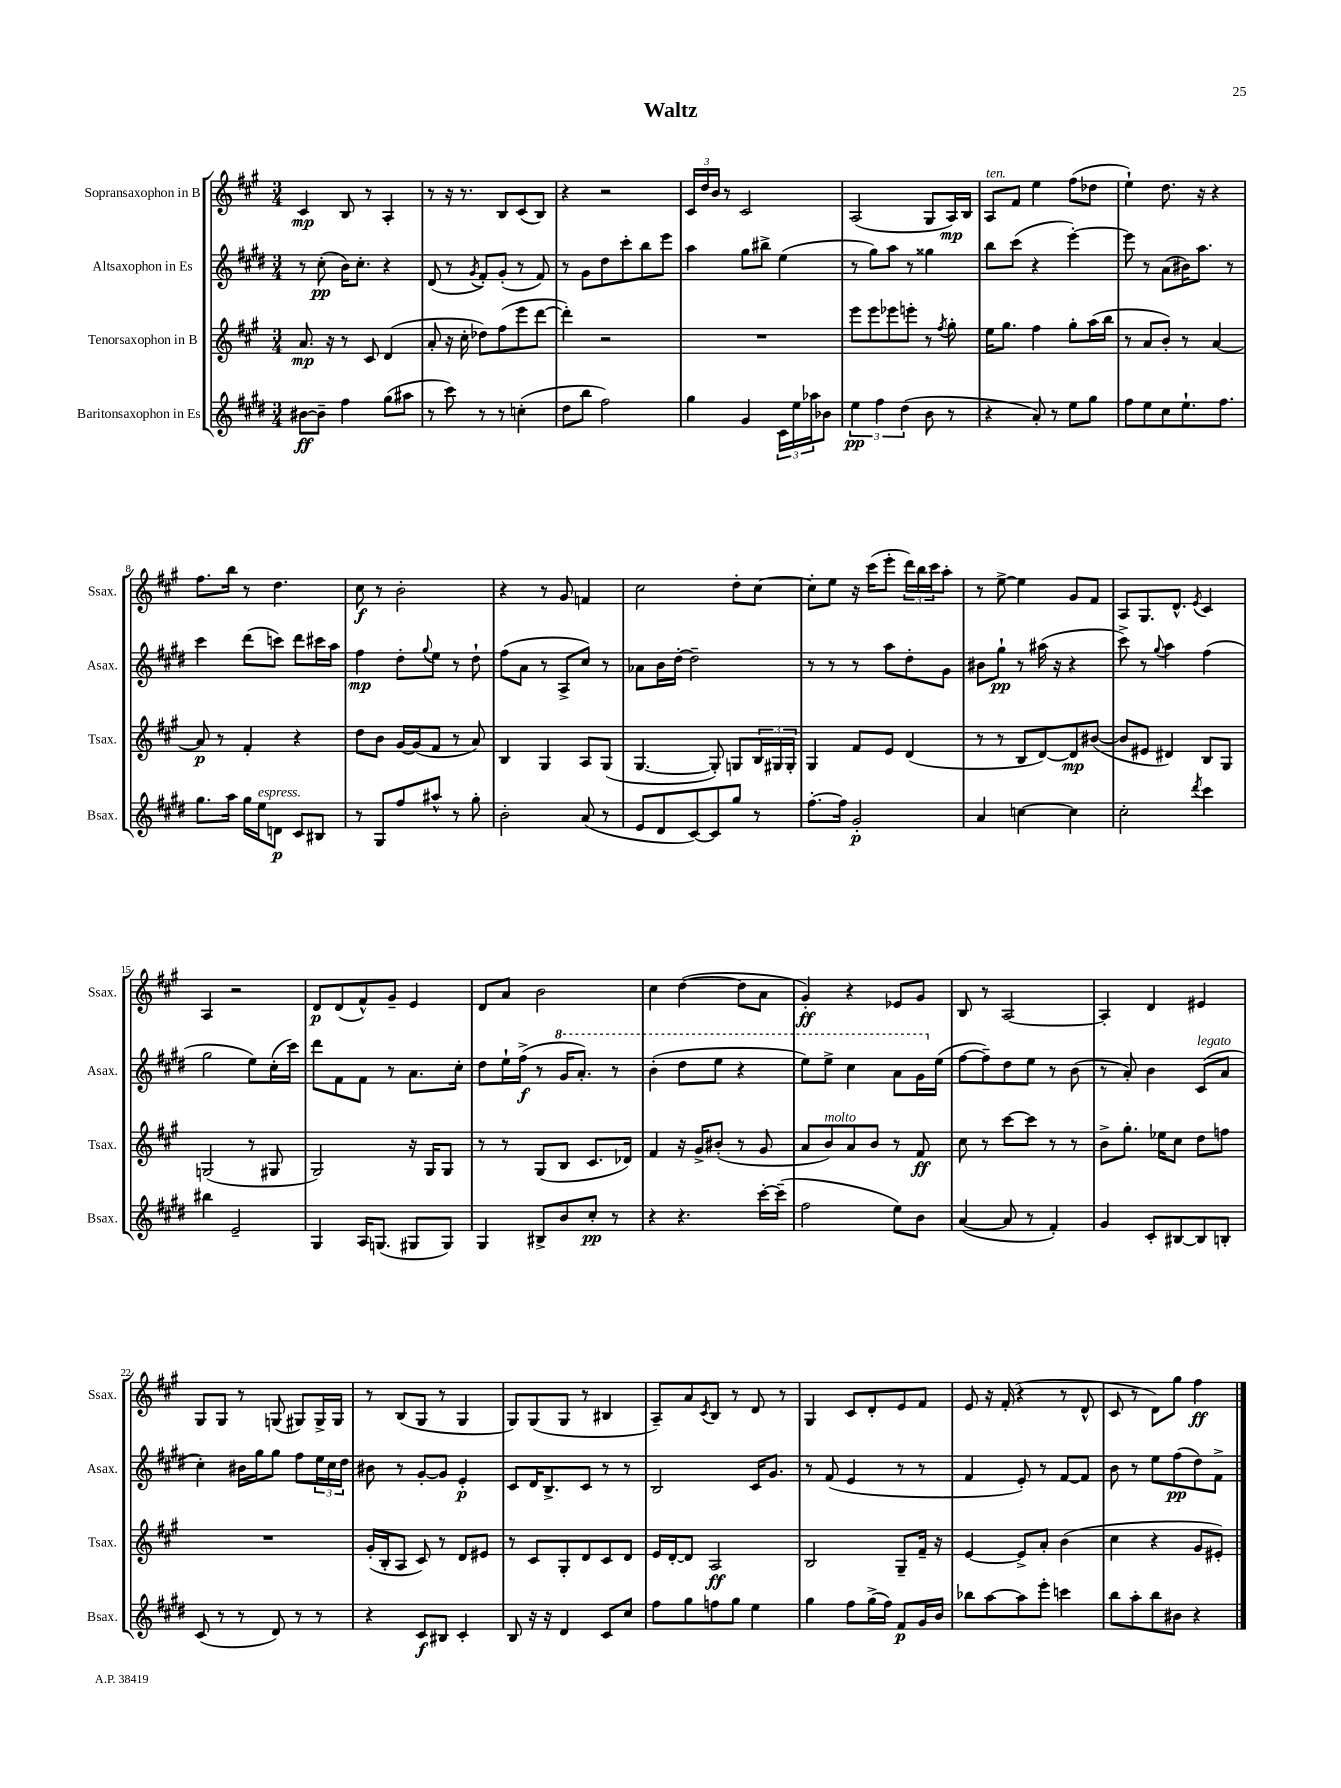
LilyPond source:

\header { title = "Waltz" }
<<
\new StaffGroup <<
\new Staff = "s0" \with { instrumentName = "Sopransaxophon in B" shortInstrumentName = "Ssax." } {
    \clef treble \key a \major \numericTimeSignature \time 3/4
    cis'4\mp b8 r8 a4-. |
    r8 r16 r8. b8 cis'8( b8) |
    r4 r2 |
    \tuplet 3/2 { cis'16 d''16 b'16 } r8 cis'2 |
    a2( gis8 a16\mp) b16 |
    a8^\markup { \italic "ten." } fis'8 e''4 fis''8( des''8 |
    e''4-!) d''8. r16 r4 |
    fis''8. b''16 r8 d''4. |
    cis''8\f r8 b'2-. |
    r4 r8 gis'8 f'4 |
    cis''2 d''8-. cis''8~ |
    cis''8-. e''8 r16 cis'''16( e'''8-. \tuplet 3/2 { d'''16) b''16 cis'''16 } a''8-. |
    r8 e''8~-> e''4 gis'8 fis'8 |
    a8 gis8. d'8.-^ \acciaccatura { e'8 } cis'4 |
    a4 r2 |
    d'8\p d'8( fis'8-^) gis'8-- e'4 |
    d'8 a'8 b'2 |
    cis''4 d''4~( d''8 a'8 |
    gis'4-.\ff) r4 ees'8 gis'8 |
    b8 r8 a2~ |
    a4-. d'4 eis'4 |
    gis8 gis8 r8 g8( gis8) gis16-> gis16 |
    r8 b8( gis8 r8 gis4 |
    gis8) gis8( gis8 r8 bis4 |
    a8--) a'8 \acciaccatura { cis'8 } b8 r8 d'8 r8 |
    gis4 cis'8 d'8-. e'8 fis'8 |
    e'8 r16 fis'16-.( r4 r8 d'8-^ |
    cis'8 r8 d'8) gis''8 fis''4\ff \bar "|." |
}
\new Staff = "s1" \with { instrumentName = "Altsaxophon in Es" shortInstrumentName = "Asax." } {
    \clef treble \key e \major \numericTimeSignature \time 3/4
    r8 cis''8-.\pp( b'16) cis''8.-. r4 |
    dis'8( r8 \acciaccatura { gis'8 } fis'8-.) gis'8-.( r8 fis'8) |
    r8 gis'8 dis''8 cis'''8-. b''8 e'''8 |
    a''4 gis''8 bis''8-> e''4( |
    r8 gis''8) a''8 r8 gisis''4 |
    b''8 cis'''8( r4 e'''4~-.) |
    e'''8 r8 a'8( bis'16) a''8. r8 |
    cis'''4 dis'''8( c'''8) dis'''8 cis'''16 a''16 |
    fis''4\mp dis''8-. \appoggiatura { gis''8 } e''8 r8 dis''8-! |
    fis''8( a'8 r8 a8-> cis''8) r8 |
    aes'8 b'16 dis''16~-. dis''2-- |
    r8 r8 r8 a''8 dis''8-. gis'8 |
    bis'8 gis''8-!\pp r8 ais''16( r16 r4 |
    cis'''8->) r8 \appoggiatura { gis''8 } a''4 fis''4( |
    gis''2 e''8) cis''16-.( cis'''16) |
    dis'''8 fis'8 fis'8 r8 a'8. cis''16-. |
    dis''8 e''16-! fis''16->\f( r8 \ottava #1 gis''16 a''8.-.) r8 |
    b''4-.( dis'''8 e'''8 r4 |
    e'''8) e'''8-> cis'''4 a''8 gis''16 \ottava #0 e''16( |
    fis''8~ fis''8--) dis''8 e''8 r8 b'8( |
    r8 a'8-.) b'4 cis'8^\markup { \italic "legato" }( a'8 |
    cis''4-.) bis'16 gis''16 gis''8 fis''8 \tuplet 3/2 { e''16 cis''16 dis''16 } |
    bis'8 r8 gis'8~-. gis'8 e'4-.\p |
    cis'8 dis'16 b8.-> cis'8 r8 r8 |
    b2 cis'16 gis'8. |
    r8 fis'8( e'4 r8 r8 |
    fis'4 e'8-.) r8 fis'8~ fis'8 |
    b'8 r8 e''8 fis''8\pp( dis''8) fis'8-> \bar "|." |
}
\new Staff = "s2" \with { instrumentName = "Tenorsaxophon in B" shortInstrumentName = "Tsax." } {
    \clef treble \key a \major \numericTimeSignature \time 3/4
    a'8.\mp r16 r8 cis'8 d'4( |
    a'8-. r16 cis''16-. des''8) fis''8( e'''8 d'''8~ |
    d'''4-.) r2 |
    R2. |
    e'''8 e'''8 ees'''8 e'''8-. r8 \acciaccatura { fis''8 } gis''8-. |
    e''16 gis''8. fis''4 gis''8-. a''16( b''16 |
    r8 a'8 b'8-.) r8 a'4~ |
    a'8\p r8 fis'4-. r4 |
    d''8 b'8 gis'16~ gis'16( fis'8 r8 a'8) |
    b4 gis4 a8 gis8( |
    gis4.~ gis8-.) g8 \tuplet 3/2 { b16 gis16 gis16-. } |
    gis4 fis'8 e'8 d'4( |
    r8 r8 b8 d'8~) d'8\mp bis'8~( |
    bis'8 eis'8 dis'4) b8 gis8 |
    g2( r8 gis8 |
    gis2) r16 gis16 gis8 |
    r8 r8 gis8( b8 cis'8. des'16) |
    fis'4 r16 gis'16-> bis'8-.( r8 gis'8 |
    a'8 b'8^\markup { \italic "molto" }) a'8 b'8 r8 fis'8\ff |
    cis''8 r8 cis'''8~ cis'''8 r8 r8 |
    b'8-> gis''8.-. ees''16 cis''8 d''8 f''8 |
    R2. |
    gis'16-.( b16-. a8 cis'8) r8 d'8 eis'8 |
    r8 cis'8 gis8-. d'8 cis'8 d'8 |
    e'16 d'16~-. d'8 a2\ff |
    b2 gis8-- fis'16-- r16 |
    e'4~ e'8-> a'8-. b'4( |
    cis''4 r4 gis'8 eis'8-.) \bar "|." |
}
\new Staff = "s3" \with { instrumentName = "Baritonsaxophon in Es" shortInstrumentName = "Bsax." } {
    \clef treble \key e \major \numericTimeSignature \time 3/4
    bis'8~\ff bis'8-- fis''4 gis''8( ais''8 |
    r8 cis'''8) r8 r8 c''4-.( |
    dis''8 b''8 fis''2) |
    gis''4 gis'4 \tuplet 3/2 { cis'16 e''16 aes''16 } bes'8 |
    \tuplet 3/2 { e''4\pp fis''4 dis''4( } b'8 r8 |
    r4 a'8-.) r8 e''8 gis''8 |
    fis''8 e''8 cis''8 e''8.-! fis''8. |
    gis''8. a''16 gis''16 e''16^\markup { \italic "espress." } d'8\p cis'8 bis8 |
    r8 gis8 fis''8 ais''8-^ r8 gis''8-. |
    b'2-. a'8( r8 |
    e'8 dis'8 cis'8~) cis'8 gis''8 r8 |
    fis''8.~-. fis''16 gis'2-.\p |
    a'4 c''4~ c''4 |
    cis''2-. \acciaccatura { dis'''8 } cis'''4 |
    bis''4 e'2-- |
    gis4 a16 g8.( gis8 gis8) |
    gis4 bis8-> b'8 cis''8-.\pp r8 |
    r4 r4. cis'''16~-. cis'''16--( |
    fis''2 e''8) b'8 |
    a'4~( a'8 r8 fis'4-.) |
    gis'4 cis'8-. bis8~ bis8 b8-. |
    cis'8( r8 r8 dis'8) r8 r8 |
    r4 cis'8\f bis8 cis'4-. |
    b8 r16 r16 dis'4 cis'8 cis''8 |
    fis''8 gis''8 f''8 gis''8 e''4 |
    gis''4 fis''8 gis''16->( fis''16) fis'8\p gis'16 b'16 |
    bes''8 a''8~ a''8 e'''8-. c'''4 |
    b''8 a''8-. b''8 bis'8 r4 \bar "|." |
}
>>
>>
